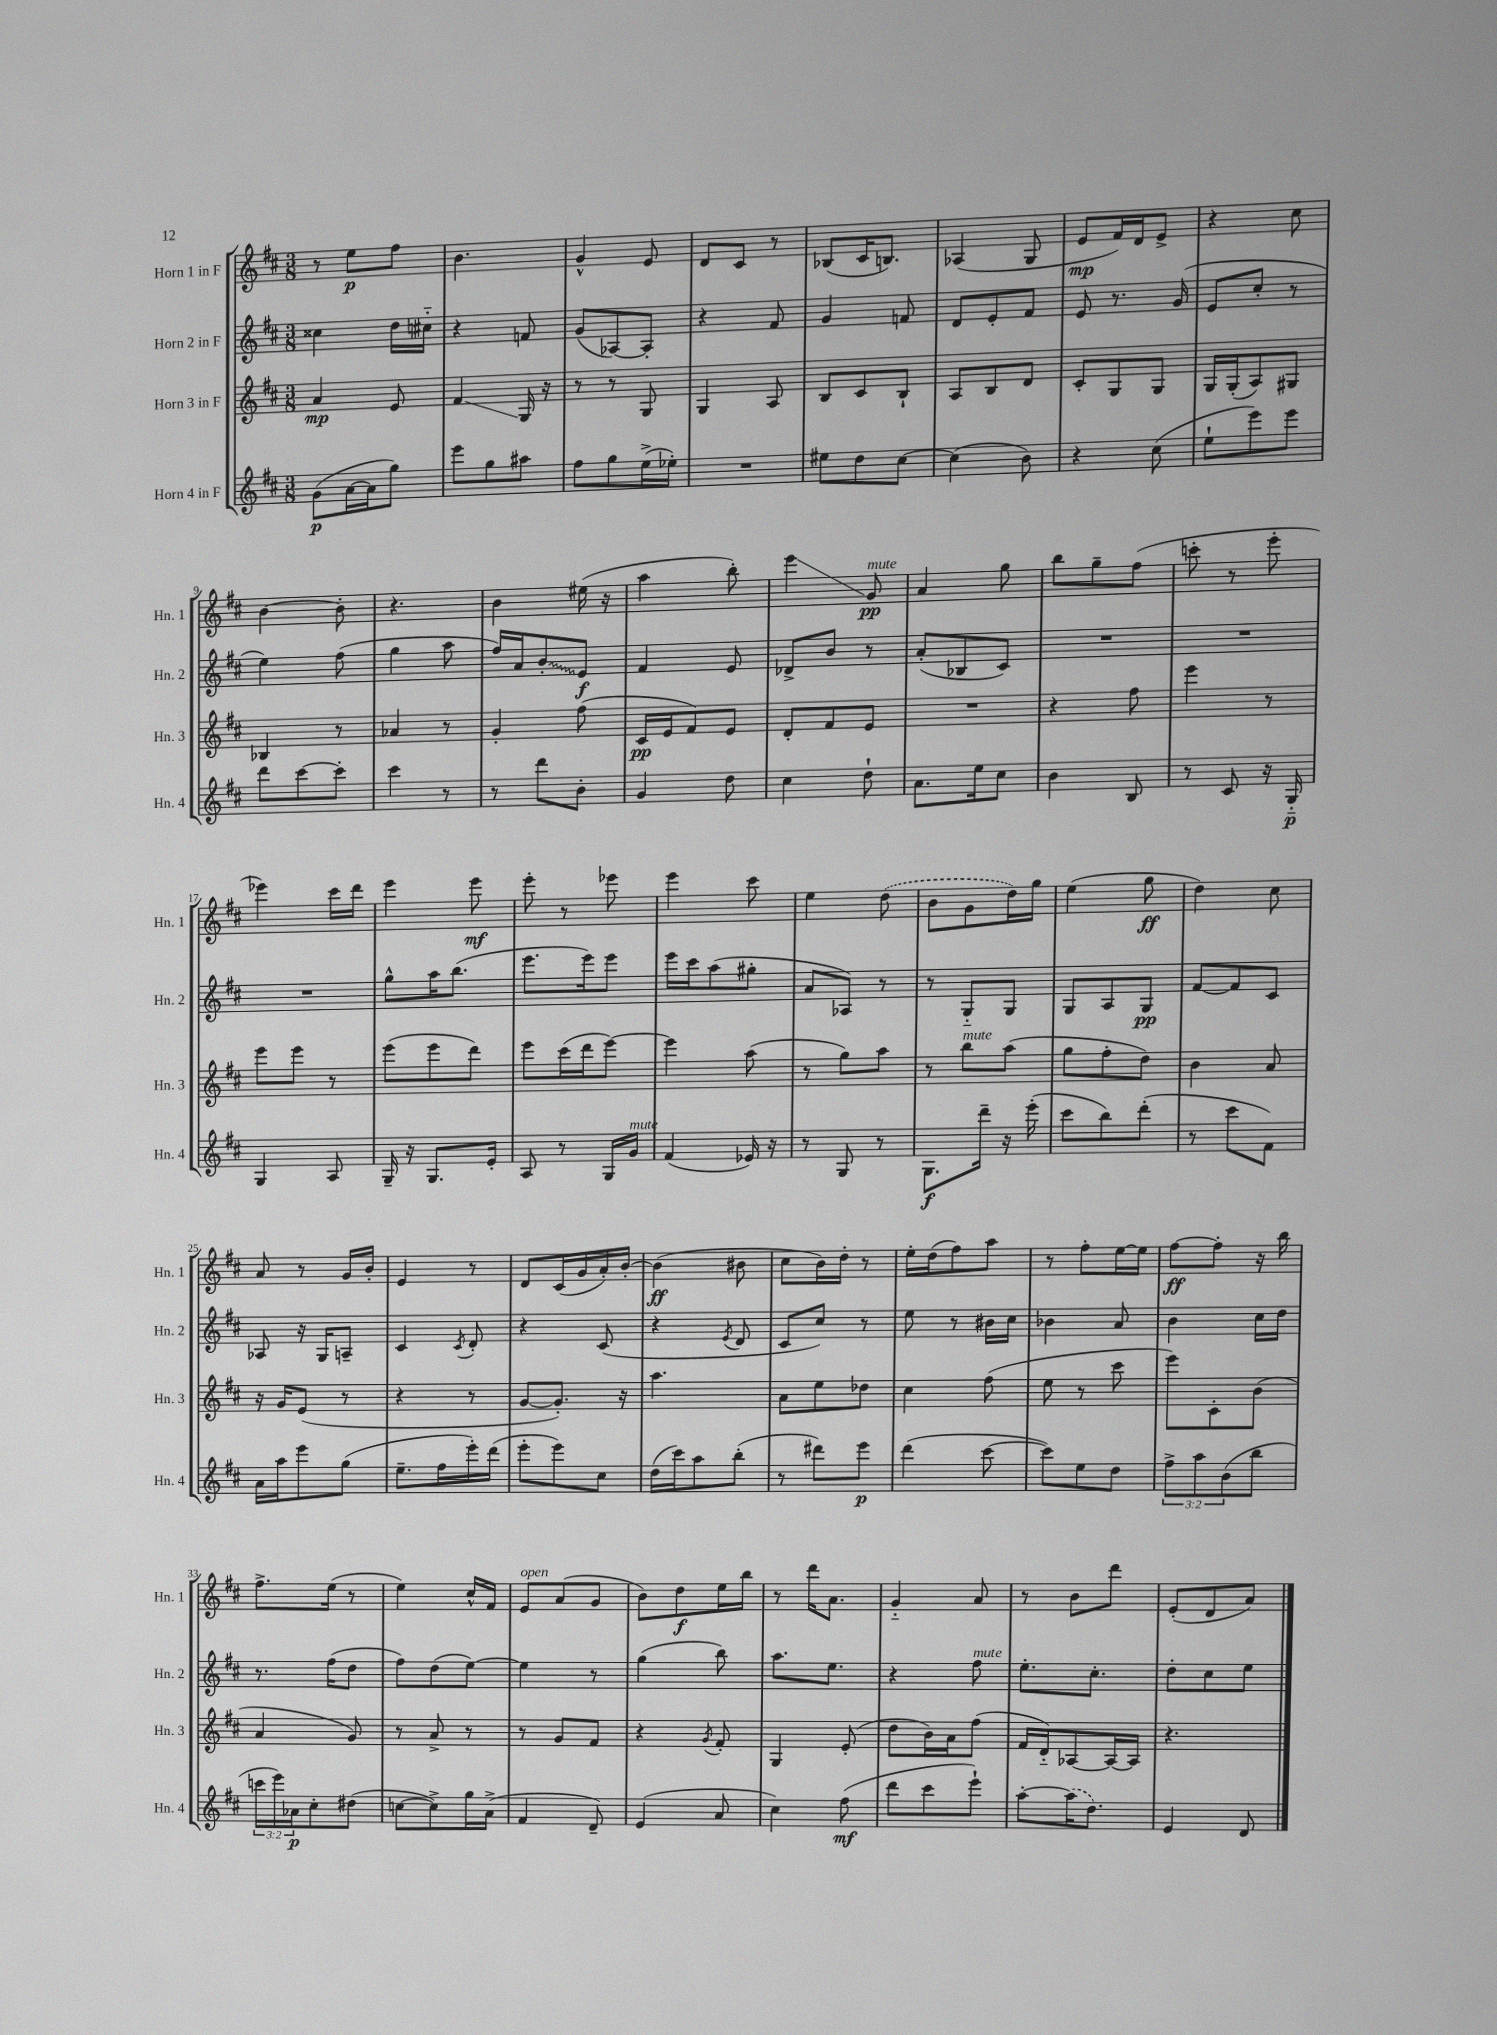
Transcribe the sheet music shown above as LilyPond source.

<<
\new StaffGroup <<
\new Staff = "s0" \with { instrumentName = "Horn 1 in F" shortInstrumentName = "Hn. 1" } {
    \clef treble \key d \major \numericTimeSignature \time 3/8
    r8 e''8\p fis''8 |
    b'4. |
    g'4-^ e'8 |
    d'8 cis'8 r8 |
    bes8( cis'16 b8.) |
    aes4( g8 |
    e'8\mp fis'16) d'16 e'8-> |
    r4 cis''8 |
    b'4~ b'8-. |
    r4. |
    b'4 eis''16( r16 |
    a''4 b''8-.) |
    e'''4\glissando g'8\pp^\markup { \italic "mute" } |
    a'4 g''8 |
    b''8 g''8-- fis''8( |
    c'''8-. r8 e'''8-. |
    ees'''4) cis'''16 d'''16 |
    e'''4 e'''8\mf |
    e'''8-. r8 ees'''8 |
    e'''4 cis'''8 |
    e''4 \once \slurDashed d''8( |
    b'8 g'8 d''16) g''16 |
    e''4( g''8\ff |
    d''4) cis''8 |
    a'8 r8 g'16 b'16-. |
    e'4 r8 |
    d'8 cis'16( g'16 a'16-.) b'16~-. |
    b'4\ff( bis'8 |
    cis''8 b'16) d''16-. r8 |
    e''16-. d''16( fis''8) a''8 |
    r8 fis''8-. e''16~ e''16 |
    fis''8~\ff fis''8-. r16 b''16 |
    fis''8.-> e''16( r8 |
    e''4) cis''16-^ fis'16 |
    e'8^\markup { \italic "open" } a'8( g'8 |
    b'8) d''8\f e''16 b''16 |
    r8 d'''16 a'8. |
    g'4-_ a'8 |
    r8 b'8 d'''8 |
    e'8-.( d'8 a'8) \bar "|." |
}
\new Staff = "s1" \with { instrumentName = "Horn 2 in F" shortInstrumentName = "Hn. 2" } {
    \clef treble \key d \major \numericTimeSignature \time 3/8
    cisis''4 d''16 cis''16-_ |
    r4 f'8 |
    g'8( aes8~) aes8-. |
    r4 fis'8 |
    g'4 f'8 |
    d'8 e'8-. fis'8 |
    e'8 r8. g'16( |
    e'8 cis''8-. r8 |
    e''4) fis''8( |
    g''4 a''8 |
    fis''16) a'16 \once \override Glissando.style = #'zigzag b'8-.\glissando e'8\f |
    fis'4 e'8 |
    des'8-> b'8 r8 |
    a'8-.( bes8 cis'8) |
    R4. |
    R4. |
    R4. |
    g''8-^ a''16 b''8.( |
    e'''8. e'''16) e'''8 |
    e'''16 cis'''16 a''8( gis''8-. |
    a'8 aes8) r8 |
    r8 g8-_ g8 |
    g8 a8 g8\pp |
    fis'8~ fis'8 cis'8 |
    aes8 r16 g16 a8-- |
    cis'4 \acciaccatura { cis'8 } d'8-. |
    r4 cis'8( |
    r4 \acciaccatura { e'8 } d'8 |
    cis'8 cis''8) r8 |
    e''8 r8 bis'16 cis''16 |
    bes'4 a'8 |
    b'4 cis''16 d''16 |
    r8. fis''16( d''8 |
    fis''8) d''8( e''8~) |
    e''4 r8 |
    g''4( b''8) |
    a''8. e''8. |
    r4 fis''8^\markup { \italic "mute" } |
    e''8.-. cis''8.-. |
    d''8-. cis''8 e''8 \bar "|." |
}
\new Staff = "s2" \with { instrumentName = "Horn 3 in F" shortInstrumentName = "Hn. 3" } {
    \clef treble \key d \major \numericTimeSignature \time 3/8
    a'4\mp e'8 |
    fis'4\glissando g16 r16 |
    r8 r8 g8 |
    g4 a8 |
    b8 cis'8 b8-! |
    a8 b8 d'8 |
    cis'8-. g8 g8 |
    g16 g16-.( a8) gis8 |
    bes4 r8 |
    aes'4 r8 |
    g'4-. fis''8( |
    cis'16\pp e'16 fis'8) e'8 |
    d'8-. fis'8 e'8 |
    R4. |
    r4 fis''8 |
    e'''4 r8 |
    e'''8 e'''8 r8 |
    e'''8( e'''8 d'''8) |
    e'''8 cis'''16( d'''16 e'''8~) |
    e'''4 a''8( |
    r8 g''8) a''8 |
    r8 b''8^\markup { \italic "mute" } a''8( |
    g''8 fis''8-. d''8) |
    b'4 a'8 |
    r16 g'16 e'8( r8 |
    r4 r8 |
    g'8~ g'8.-.) r16 |
    a''4. |
    a'8 e''8 des''8 |
    cis''4 fis''8( |
    e''8 r8 cis'''8 |
    e'''8) cis'8-. b'8( |
    a'4 g'8) |
    r8 a'8-> r8 |
    r8 g'8 fis'8 |
    r4 \acciaccatura { g'8 } fis'8-. |
    g4 e'8-.( |
    d''8 b'16) a'16 fis''8( |
    fis'16 d'16-_) aes8~ aes16~ aes16 |
    r4. \bar "|." |
}
\new Staff = "s3" \with { instrumentName = "Horn 4 in F" shortInstrumentName = "Hn. 4" } {
    \clef treble \key d \major \numericTimeSignature \time 3/8 \override Staff.TupletNumber.text = #tuplet-number::calc-fraction-text
    g'8\p( a'16~ a'16 g''8) |
    e'''8 g''8 ais''8 |
    fis''8 g''8 e''16->( ees''16-.) |
    R4. |
    eis''8 d''8 cis''8~ |
    cis''4( b'8) |
    r4 cis''8( |
    e''8-! e'''8) e'''8 |
    d'''8 cis'''8~ cis'''8-. |
    cis'''4 r8 |
    r8 d'''8 b'8-. |
    g'4 d''8 |
    cis''4 d''8-! |
    a'8. e''16 cis''8 |
    b'4 b8 |
    r8 cis'8 r16 g16-_\p |
    g4 a8 |
    g16-- r16 g8. e'16-. |
    a8 r8 g16 g'16^\markup { \italic "mute" } |
    fis'4( ees'16) r16 |
    r8 g8 r8 |
    g8.\f d'''16-- r16 e'''16-.( |
    cis'''8 b''8) d'''8-.( |
    r8 cis'''8 fis'8) |
    a'16 a''16 e'''8 g''8( |
    e''8.-- fis''16 e'''16-.) d'''16( |
    e'''8-. e'''8) cis''8 |
    d''16( cis'''16) a''8 b''8-.( |
    r8 dis'''8) e'''8\p |
    d'''4( cis'''8~ |
    cis'''8) e''8 d''8 |
    \tuplet 3/2 { fis''8-> a''8 b'8( } b''8 |
    \tuplet 3/2 { c'''16 e'''16) aes'16\p } cis''8-. dis''8( |
    c''8~ c''8->) g''16 a'16->( |
    fis'4 d'8--) |
    e'4( a'8 |
    cis''4) fis''8\mf( |
    d'''8 cis'''8 e'''8-!) |
    a''8~-. \once \slurDashed a''16( d''8.) |
    e'4 d'8 \bar "|." |
}
>>
>>
